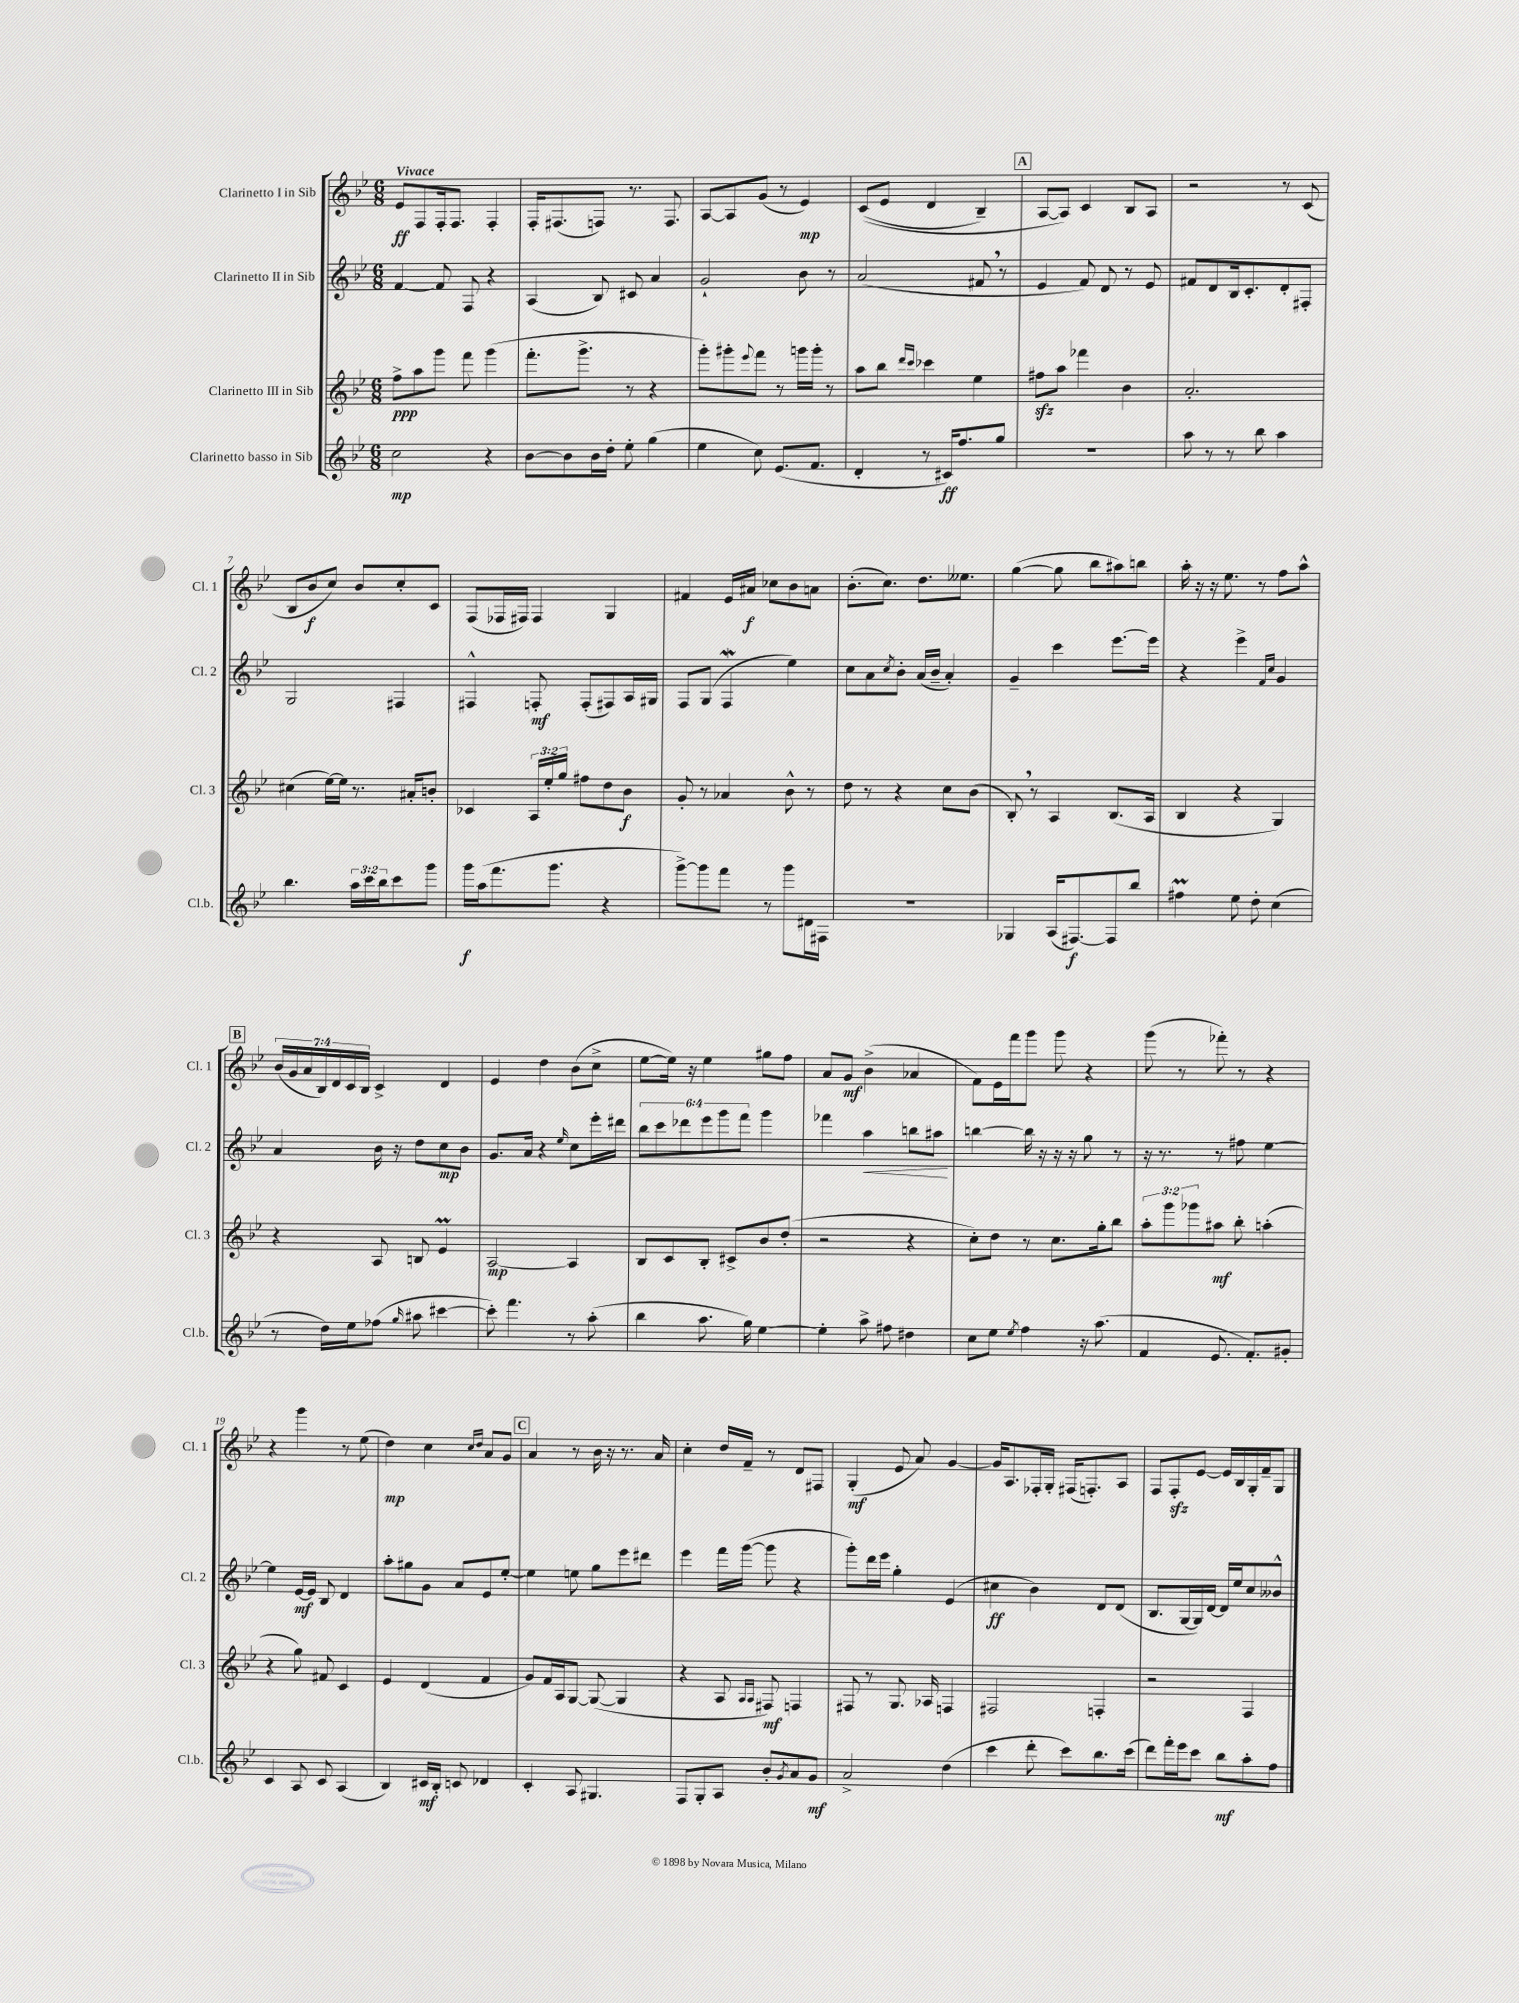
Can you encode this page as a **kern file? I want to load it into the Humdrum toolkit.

**kern	**dynam	**kern	**dynam	**kern	**dynam	**kern	**dynam
*part4	*part4	*part3	*part3	*part2	*part2	*part1	*part1
*staff4	*staff4	*staff3	*staff3	*staff2	*staff2	*staff1	*staff1
*I"Clarinetto basso in Sib	*	*I"Clarinetto III in Sib	*	*I"Clarinetto II in Sib	*	*I"Clarinetto I in Sib	*
*I'Cl.b.	*	*I'Cl. 3	*	*I'Cl. 2	*	*I'Cl. 1	*
*clefG2	*	*clefG2	*	*clefG2	*	*clefG2	*
*k[b-e-]	*	*k[b-e-]	*	*k[b-e-]	*	*k[b-e-]	*
*M6/8	*	*M6/8	*	*M6/8	*	*M6/8	*
=1	=1	=1	=1	=1	=1	=1	=1
!	!	!	!	!	!	!LO:TX:a:B:t=Vivace	!
2cc\	mp	8ff^\L	ppp	[4f/	.	8e-/L	ff
.	.	8aa\	.	.	.	8F/	.
.	.	8ggg\J	.	8f/]	.	16F'/k	.
.	.	.	.	.	.	8.F/J	.
.	.	8fff\	.	8F/	.	.	.
4r	.	(4ggg\	.	4r	.	4F'/	.
=2	=2	=2	=2	=2	=2	=2	=2
[8b-\L	.	8.fff'\L	.	(4A/	.	16F'/KL	.
.	.	.	.	.	.	(8.F#X/	.
8b-\]	.	.	.	.	.	.	.
.	.	8.ggg^\J	.	.	.	.	.
16b-\L	.	.	.	8B-/)	.	8Fn/J)	.
16dd'\JJ	.	.	.	.	.	.	.
8ee-'\	.	8r	.	8c#X/	.	8.r	.
(4gg\	.	4r	.	4a/	.	.	.
.	.	.	.	.	.	8.F/	.
=3	=3	=3	=3	=3	=3	=3	=3
4ee-\	.	8ggg'\L)	.	2g`/	.	[8A/L	.
.	.	8ggg#X'\	.	.	.	8A/]	.
.	.	8qqeee-/	.	.	.	.	.
8cc\)	.	8fff\J	.	.	.	(8g/J	.
(8.e-/L	.	8r	.	.	.	8r	.
.	.	16gggn\LL	.	8b-\	.	4e-/)	mp
8.f/J	.	16ggg'\JJ	.	.	.	.	.
.	.	8r	.	8r	.	.	.
=4	=4	=4	=4	=4	=4	=4	=4
4d'/	.	8aa\L	.	(2a/	.	((8c/L	.
.	.	8bb-\J	.	.	.	8e-/J	.
.	.	16qqddd/LL	.	.	.	.	.
.	.	16qqccc/JJ	.	.	.	.	.
8r	.	4ccc-X\	.	.	.	4d/	.
16c#X/KL)	ff	.	.	.	.	.	.
8.ff/	.	.	.	.	.	.	.
.	.	4ee-\	.	8f#X,/	.	4B-~/)	.
8gg/J	.	.	.	8r	.	.	.
!!LO:REH:place=s1:t=A
=5	=5	=5	=5	=5	=5	=5	=5
2.r	.	8ff#Xzz\L	.	4e-/	.	[8A/L	.
.	.	8aa\J	.	.	.	8A/J])	.
.	.	4fff-X\	.	8f/)	.	4c/	.
.	.	.	.	8d/	.	.	.
.	.	4b-\	.	8r	.	8B-/L	.
.	.	.	.	8e-/	.	8A/J	.
=6	=6	=6	=6	=6	=6	=6	=6
8aa\	.	2.a'/	.	8f#X/L	.	2r	.
8r	.	.	.	8d/	.	.	.
8r	.	.	.	16B-/k	.	.	.
.	.	.	.	8.c'/	.	.	.
8bb-\	.	.	.	.	.	.	.
4aa\	.	.	.	8d'/	.	8r	.
.	.	.	.	8F#X'/J	.	(8c/	.
!!LO:LB:g=z
=7	=7	=7	=7	=7	=7	=7	=7
4.bb-\	.	(4cc#X\	.	2G/	.	8B-/L	.
.	.	.	.	.	.	8b-/	f
.	.	[16ee-\LL)	.	.	.	8cc/J)	.
.	.	16ee-\JJ]	.	.	.	.	.
24aa\LL	.	8.r	.	.	.	8b-/L	.
24ccc\	.	.	.	.	.	.	.
24bb-\J	.	.	.	.	.	.	.
8ccc\	.	.	.	4F#X/	.	8cc'/	.
.	.	16a#X'/KL	.	.	.	.	.
8ggg\J	.	8bn'/J	.	.	.	8c/J	.
=8	=8	=8	=8	=8	=8	=8	=8
16ggg\LL	f	4c-X/	.	4F#X^^/	.	(8F/L	.
(16aa\J	.	.	.	.	.	.	.
8.fff\	.	.	.	.	.	16F-X/L	.
.	.	.	.	.	.	16F#X/JJ)	.
.	.	24A/LL	.	8Fn'/	mf	4F#/	.
.	.	24ee-'/	.	.	.	.	.
8.ggg\J	.	.	.	.	.	.	.
.	.	24gg/JJ	.	.	.	.	.
.	.	8ff#X\L	.	(8F'/L	.	.	.
4r	.	8dd\	.	8F#X/)	.	4G/	.
.	.	8b-\J	f	16A/L	.	.	.
.	.	.	.	16G#X/JJ	.	.	.
=9	=9	=9	=9	=9	=9	=9	=9
[8ggg^\L)	.	8g'/	.	8F/L	.	4f#X/	.
8ggg\]	.	8r	.	(8G/J	.	.	.
8fff\J	.	4a-X/	.	4FW/	.	16e-/LL	.
.	.	.	.	.	.	16a#X/JJ	f
8r	.	.	.	.	.	8cc-X\L	.
8ggg\L	.	8b-^^\	.	4ee-\)	.	8b-\	.
16d#X\L	.	8r	.	.	.	8an\J	.
16F#X\JJ	.	.	.	.	.	.	.
=10	=10	=10	=10	=10	=10	=10	=10
2.r	.	8dd\	.	8cc\L	.	(8.b-'\L	.
.	.	8r	.	8a\	.	.	.
.	.	.	.	.	.	8.cc\J)	.
.	.	.	.	8qcc/	.	.	.
.	.	4r	.	8b-'\J	.	.	.
.	.	.	.	(16a/LL	.	8.dd\L	.
.	.	.	.	16b-~/JJ	.	.	.
.	.	8cc\L	.	4a'/)	.	.	.
.	.	.	.	.	.	8.ee--X\J	.
.	.	(8b-\J	.	.	.	.	.
=11	=11	=11	=11	=11	=11	=11	=11
4G-X/	.	8B-',/)	.	4g~/	.	([4gg\	.
.	.	8r	.	.	.	.	.
(16A/KL	.	4A/	.	4ccc\	.	8gg\]	.
[8.F#X/)	f	.	.	.	.	.	.
.	.	.	.	.	.	8bb-\L	.
8F#/]	.	(8.B-/L	.	[8.eee-\L	.	8aa#X\)	.
8bb-/J	.	.	.	.	.	8bbn\J	.
.	.	16A/Jk	.	16eee-\Jk]	.	.	.
=12	=12	=12	=12	=12	=12	=12	=12
4ff#Xm\	.	4B-/	.	4r	.	16aa'\	.
.	.	.	.	.	.	16r	.
.	.	.	.	.	.	16r	.
.	.	.	.	.	.	8.ee-\	.
8ee-\	.	4r	.	4eee-^\	.	.	.
8dd'\	.	.	.	.	.	8r	.
.	.	.	.	16qqf/LL	.	.	.
.	.	.	.	16qqcc/JJ	.	.	.
(4cc\	.	4G/)	.	4g/	.	8ff\L	.
.	.	.	.	.	.	8aa^^\J	.
!!LO:LB:g=z
!!LO:REH:place=s1:t=B
=13	=13	=13	=13	=13	=13	=13	=13
8r	.	4r	.	4a/	.	(28b-/LL	.
.	.	.	.	.	.	28g/	.
.	.	.	.	.	.	28a/	.
.	.	.	.	.	.	28B-/)	.
16dd\LL)	.	.	.	.	.	.	.
.	.	.	.	.	.	28d/	.
.	.	.	.	.	.	28c/	.
16ee-\J	.	.	.	.	.	.	.
.	.	.	.	.	.	28B-/JJ	.
(8ff-X\J	.	8A/	.	16b-\	.	4c^/	.
.	.	.	.	16r	.	.	.
16qqgg/	.	.	.	.	.	.	.
8aa#X\	.	8Bn/	.	8dd\L	.	.	.
[4ccc#X\	.	4e-M/	.	8cc\	mp	4d/	.
.	.	.	.	8b-\J	.	.	.
=14	=14	=14	=14	=14	=14	=14	=14
8ccc#'\])	.	[2A/	mp	8.g/L	.	4e-/	.
4.fff\	.	.	.	.	.	.	.
.	.	.	.	16a/Jk	.	.	.
.	.	.	.	4r	.	4dd\	.
.	.	.	.	16qqee-/	.	.	.
8r	.	4A/]	.	8cc\L	.	(8b-\L	.
(8aa'\	.	.	.	16eee-'\L	.	8cc^\J	.
.	.	.	.	16ddd#X\JJ	.	.	.
=15	=15	=15	=15	=15	=15	=15	=15
4bb-\	.	8B-/L	.	12bb-\L	.	[8ee-\L	.
.	.	.	.	12ccc\	.	.	.
.	.	8c/	.	.	.	16ee-\Jk])	.
.	.	.	.	12ddd-X\	.	.	.
.	.	.	.	.	.	16r	.
8.aa\	.	8B-'/J	.	12eee-\	.	4ee-\	.
.	.	.	.	12ggg\	.	.	.
.	.	8c#X^/L	.	.	.	.	.
.	.	.	.	12fff\J	.	.	.
16gg\)	.	.	.	.	.	.	.
[4ee-\	.	8b-/	.	4ggg\	.	8gg#X\L	.
.	.	(8dd'/J	.	.	.	8ff\J	.
=16	=16	=16	=16	=16	=16	=16	=16
4ee-'\]	.	2r	.	4fff-X\	.	8a/L	.
.	.	.	.	.	.	8g/J	mf
!	!	!	!	!	!LO:HP:b	!	!
8aa^\	.	.	.	4aa\	<	(4b-^\	.
8ff#X\	.	.	.	.	.	.	.
4dd#X\	.	4r	.	8bbn\L	.	4a-X/	.
.	.	.	.	8aa#X\J	.	.	.
.	.	.	.	.	[	.	.
=17	=17	=17	=17	=17	=17	=17	=17
8cc\L	.	8cc'\L)	.	[4bbn\	.	8f\L)	.
8ee-\J	.	8dd\J	.	.	.	16e-\L	.
.	.	.	.	.	.	16fff\J	.
8qee-/	.	.	.	.	.	.	.
4ff\	.	8r	.	16bb\]	.	8ggg\J	.
.	.	.	.	16r	.	.	.
.	.	8.cc\L	.	16r	.	8ggg\	.
.	.	.	.	16r	.	.	.
16r	.	.	.	8gg\	.	4r	.
(8.aa\	.	16gg'\k	.	.	.	.	.
.	.	8bb-\J	.	8r	.	.	.
=18	=18	=18	=18	=18	=18	=18	=18
4f/	.	12aa'\L	.	16r	.	(8ggg\	.
.	.	.	.	8.r	.	.	.
.	.	12ggg\	.	.	.	.	.
.	.	.	.	.	.	8r	.
.	.	12ggg-X\	.	.	.	.	.
8.e-/	.	8aa#X\J	mf	8r	.	8fff-X'\)	.
.	.	8bb-'\	.	8ff#X\	.	8r	.
8.f'/L)	.	.	.	.	.	.	.
.	.	(4aan'\	.	[4ee-\	.	4r	.
8g#X'/J	.	.	.	.	.	.	.
!!LO:LB:g=z
=19	=19	=19	=19	=19	=19	=19	=19
4c/	.	4r	.	4ee-\]	.	4r	.
8A/	.	8gg\)	.	[16e-/LL	mf	4ggg\	.
.	.	.	.	16e-/JJ]	.	.	.
8c/	.	8f#X/	.	8B-/	.	.	.
(4A/	.	4c/	.	4d/	.	8r	.
.	.	.	.	.	.	(8ee-\	.
=20	=20	=20	=20	=20	=20	=20	=20
4B-/)	.	4e-/	.	8aa'\L	.	4dd\)	mp
.	.	.	.	8gg#X\	.	.	.
16c#X/LL	mf	(4d/	.	8g\J	.	4cc\	.
16B-'/JJ	.	.	.	.	.	.	.
8cn/	.	.	.	8a/L	.	.	.
.	.	.	.	.	.	16qqcc/LL	.
.	.	.	.	.	.	16qqdd/JJ	.
4d-X/	.	4f/	.	8e-/	.	8a/L	.
.	.	.	.	[8ee-'/J	.	8g/J	.
!!LO:REH:place=s1:t=C
=21	=21	=21	=21	=21	=21	=21	=21
4c'/	.	8g/L)	.	4ee-\]	.	4a/	.
.	.	16f/L	.	.	.	.	.
.	.	16A/J	.	.	.	.	.
8A/	.	[8G/J	.	8een\	.	8r	.
4.G#X/	.	(8G/_	.	8gg\L	.	16b-\	.
.	.	.	.	.	.	16r	.
.	.	4G/]	.	8eee-\	.	8.r	.
.	.	.	.	8ddd#X\J	.	.	.
.	.	.	.	.	.	16a/	.
=22	=22	=22	=22	=22	=22	=22	=22
8F/L	.	4r	.	4eee-\	.	4cc'\	.
8G'/	.	.	.	.	.	.	.
8A/J	.	8A/	.	16fff\LL	.	16dd/LL	.
.	.	.	.	([16ggg\JJ	.	16f~/JJ	.
.	.	16qqA/LL	.	.	.	.	.
.	.	16qqA/JJ	.	.	.	.	.
8b-'/L	.	8F#X/)	mf	8ggg\]	.	8r	.
8qg/	.	.	.	.	.	.	.
8a/	.	4Fn/	.	4r	.	8d/L	.
8g/J	mf	.	.	.	.	8F#X/J	.
=23	=23	=23	=23	=23	=23	=23	=23
2a^/	.	8F#X/	.	8ggg'\L)	.	(4G'/	mf
.	.	8r	.	16ddd\L	.	.	.
.	.	.	.	16eee-\JJ	.	.	.
.	.	8.G/	.	4gg'\	.	8e-/	.
.	.	.	.	.	.	8a/)	.
.	.	16A-X/	.	.	.	.	.
(4dd\	.	4Fn/	.	(4e-/	.	[4g/	.
=24	=24	=24	=24	=24	=24	=24	=24
4ccc\	.	2F#X/	.	4cc#X\	ff	16g/KL]	.
.	.	.	.	.	.	8.A/	.
8ddd'\	.	.	.	4b-\)	.	16F-X'/L	.
.	.	.	.	.	.	16G'/JJ	.
8ccc\L)	.	.	.	.	.	(16F#X/KL	.
.	.	.	.	.	.	8.Fn'/)	.
8.bb-\	.	4Fn'/	.	8d/L	.	.	.
.	.	.	.	(8d/J	.	8A/J	.
(16ccc\Jk	.	.	.	.	.	.	.
=25	=25	=25	=25	=25	=25	=25	=25
8ddd\L)	.	2r	.	8.B-/L	.	8F/L	.
16fff'\L	.	.	.	.	.	8Fzz'/	.
16eee-\J	.	.	.	[16G/L	.	.	.
8ccc\J	.	.	.	16G/])	.	[8e-/J	.
.	.	.	.	[16d/JJ	.	.	.
8bb-\L	mf	.	.	16d/LL]	.	16e-/LL]	.
.	.	.	.	16ee-/J	.	16B-/	.
8aa'\	.	4F/	.	8cc/	.	16G'/	.
.	.	.	.	.	.	16f~/J	.
8ff\J	.	.	.	8b--X^^/J	.	8G/J	.
==	==	==	==	==	==	==	==
*-	*-	*-	*-	*-	*-	*-	*-
